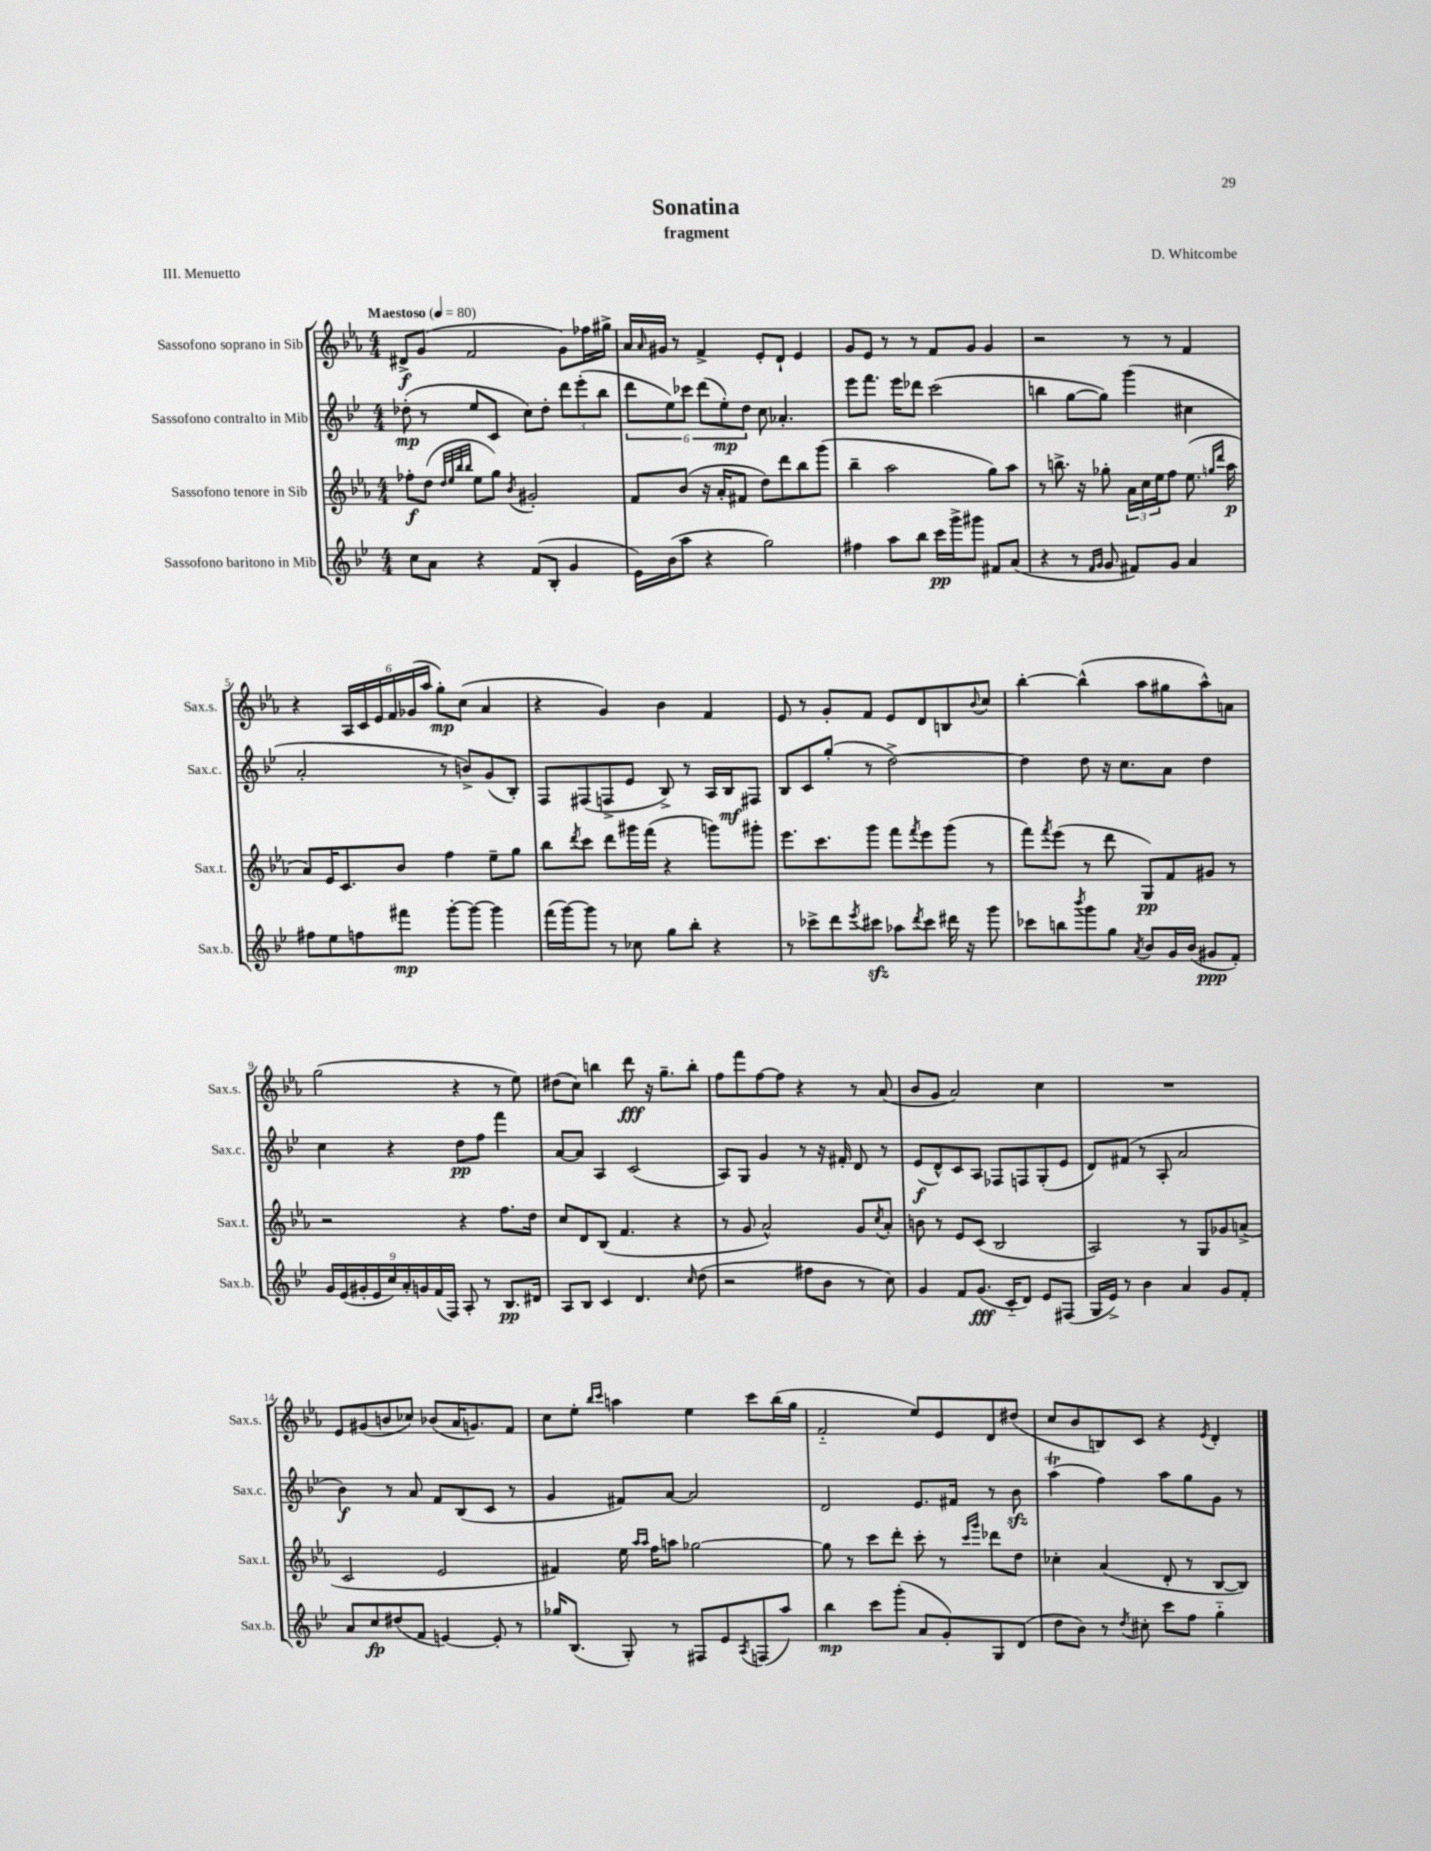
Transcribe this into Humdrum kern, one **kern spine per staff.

**kern	**kern	**kern	**kern
*staff4	*staff3	*staff2	*staff1
*clefG2	*clefG2	*clefG2	*clefG2
*k[b-e-]	*k[b-e-a-]	*k[b-e-]	*k[b-e-a-]
*M4/4	*M4/4	*M4/4	*M4/4
*MM80	*MM80	*MM80	*MM80
8cc	8ff-'	(8dd-'	8d#^
8a	(8dd	8r	(8g
.	32qqdd	.	.
.	32qqee-	.	.
.	32qqbb-	.	.
.	32qqbb-	.	.
4r	8ee-	8ee-	2f
.	8gg)	8c	.
.	8qb-	.	.
(8f	2g#'	8cc)	.
8B-'	.	8dd-'	.
4g	.	12ddd	8g)
.	.	(12eee-'	.
.	.	.	16ff-
.	.	12bb-	.
.	.	.	16gg#^
=	=	=	=
16e-)	8f	12ddd	16a-
.	.	.	16qqa-
(16b-	.	.	16g#
.	.	12ee-)	.
8aa	(8b-	.	8r
.	.	12ccc-	.
4r	16r	(12ddd	4f^
.	16a-'	.	.
.	.	12ee-')	.
.	8f#	.	.
.	.	12dd	.
2gg)	8dd)	8cc	8e-'
.	8ddd	4.a-'	8d`
.	8bb-	.	4e-
.	(8ggg	.	.
=	=	=	=
4ff#	4bb-~	8eee-	8g
.	.	8.fff	8e-
8aa	2aa-	.	8r
.	.	16eee-	.
8bb-	.	8ddd-	8r
16ccc	.	(2ccc	8f
16ggg^	.	.	.
8ggg#	.	.	8g
8f#	8gg)	.	4g
(8a	8aa-	.	.
=	=	=	=
4r	8r	4bb	2r
.	8.bb^	.	.
8r	.	[8gg	.
.	16r	.	.
16qqf	.	.	.
16qqg	.	.	.
8g	8gg-'	8gg])	.
8f#)	24a-	(4ggg	8r
.	24cc	.	.
.	24ee-	.	.
8g	8ff	.	8r
4a	(8.ee-	4cc#	4f
.	16qqgg	.	.
.	16qqddd	.	.
.	16aa-	.	.
=	=	=	=
8ff#	8a-)	2a'	4r
8ee-	16e-	.	.
.	8.c	.	.
8ff	.	.	24A-
.	.	.	24c
.	.	.	24e-
8fff#	8b-	.	24f
.	.	.	(24g-
.	.	.	24aa-
[8ggg'	4ff	8r	8gg')
8ggg_	.	8b^)	(8cc
4ggg]	8ee-~	(8g	4a-
.	8gg	8B-')	.
=	=	=	=
(16fff	8bb-	8F	4r
[16ggg)	.	.	.
.	8qddd	.	.
8ggg]	8ccc	(8F#	.
8r	8ddd	8F^	4g)
8cc-	16ggg#	8e-	.
.	(16fff	.	.
8gg	4r	8B-^)	4b-
8bb-'	.	8r	.
4r	8ggg)	16A	4f
.	.	16B-	.
.	8ggg#'	8F#	.
=	=	=	=
8r	8.eee-	8B-	8e-
8ccc-^	.	8c	8r
.	8.ccc	.	.
8ddd	.	(8gg'	8g'
8qeee-	.	.	.
8ccc#	8ggg	8r	8f
8aa-	8fff	[2dd^)	8e-
8qddd	8qfff	.	.
8ccc#	8eee-	.	8d
16ddd#	(8ggg	.	8B
16r	.	.	.
.	.	.	8qqb-
8ggg	8r	.	8cc
=	=	=	=
8ccc-	8fff)	4dd]	[4bb-'
.	8qfff	.	.
8bb	(8eee-	.	.
8qbbb-	.	.	.
8ggg	8r	8dd	(4bb-^^]
8gg	8ddd	16r	.
.	.	8.cc	.
8qa	.	.	.
8b-	8G)	.	8aa-
16g	8f	8a	8gg#
(16b-	.	.	.
8g#	8g#	4dd	8aa-^^)
8f')	8r	.	8a
=	=	=	=
18g	2r	4cc	(2gg
(18e-	.	.	.
18g#'	.	.	.
18e-	.	.	.
18cc)	.	.	.
.	.	4r	.
18a'	.	.	.
18g	.	.	.
(18f	.	.	.
18F)	.	.	.
8A'	4r	8dd	4r
8r	.	8ff	.
8.B-	8.ff	4fff	8r
.	.	.	8ee-)
16d#	16dd	.	.
=	=	=	=
8A	8cc	[8a	(8dd#
8B-	8d	8a]	8cc)
4c	(8B-	4A	4bb
.	4.f	.	.
4.d	.	(2c	8ddd
.	.	.	16r
.	.	.	8.gg~
.	4r	.	.
16qqcc	.	.	.
(8dd	.	.	8bb'
=	=	=	=
2r	8r	8A)	8ff
.	8g	8G	8fff
.	2a-^^)	4g	[8ff
.	.	.	8ff]
8ff#	.	8r	4r
8b-	.	16r	.
.	.	16f#'	.
8r	8g	8d	8r
.	8qcc	.	.
8cc)	8a-'	8r	(8a-
=	=	=	=
4g	8b	(8e-	8b-
.	8r	8d^^)	8g
8f	8e-	8c	2a-)
(8.g	(8c	8A	.
.	2B-	8F-	.
16c'~	.	.	.
8d)	.	8F	.
8e-	.	(8G'	4cc
(8F#	.	8e-	.
=	=	=	=
16G	2A-)	8d)	1r
16e-^)	.	.	.
8r	.	(8f#	.
4b-	.	8r	.
.	.	8A'	.
4a	8r	2a	.
.	8G	.	.
8g	8g-	.	.
8f'	(8a^	.	.
=	=	=	=
8a	2c	4b-)	8e-
8cc	.	.	(8g#
(8dd#	.	8r	8b
8f	.	8a	8cc-)
[4e)	2e-	8f	(8b-
.	.	(8B-	16a-
.	.	.	8.g)
8e']	.	8c	.
8r	.	8r	8f
=	=	=	=
16gg-	4f#)	4g	8cc
(8.B-	.	.	.
.	.	.	8ee-'
.	.	.	16qqbb-
.	.	.	16qqccc
8G')	16ee-	8f#)	4aa
.	16qqaa-	.	.
.	16qqaa-	.	.
.	16ff	.	.
8r	8aa	[8a	.
8F#	[2gg-	2a]	4ee-
8e-	.	.	.
8qA	.	.	.
(8F	.	.	8ccc
8aa)	.	.	(16bb-
.	.	.	16gg
=	=	=	=
4bb-	8gg-]	2d	2f'~
.	8r	.	.
8ccc	8ccc	.	.
(8ggg'	8ddd'	.	.
8a	8ccc'	8.e-	8ee-)
8g')	8r	.	8e-
.	.	16f#	.
.	16qqccc	.	.
.	16qqggg	.	.
8G	8ddd-	8r	8d
(8d	8dd	8b-	(8dd#
=	=	=	=
8dd	4cc-'	(4aa	8cc
8b-)	.	.	8b-
8r	(4a-	4ff)	8B)
8qdd	.	.	.
8cc#'	.	.	8c
8ccc	8d'	8aa	4r
8ff	8r	8gg	.
.	.	.	8qe-
4gg'~	[8B-	8g	4d'
.	8B-])	8r	.
==	==	==	==
*-	*-	*-	*-
